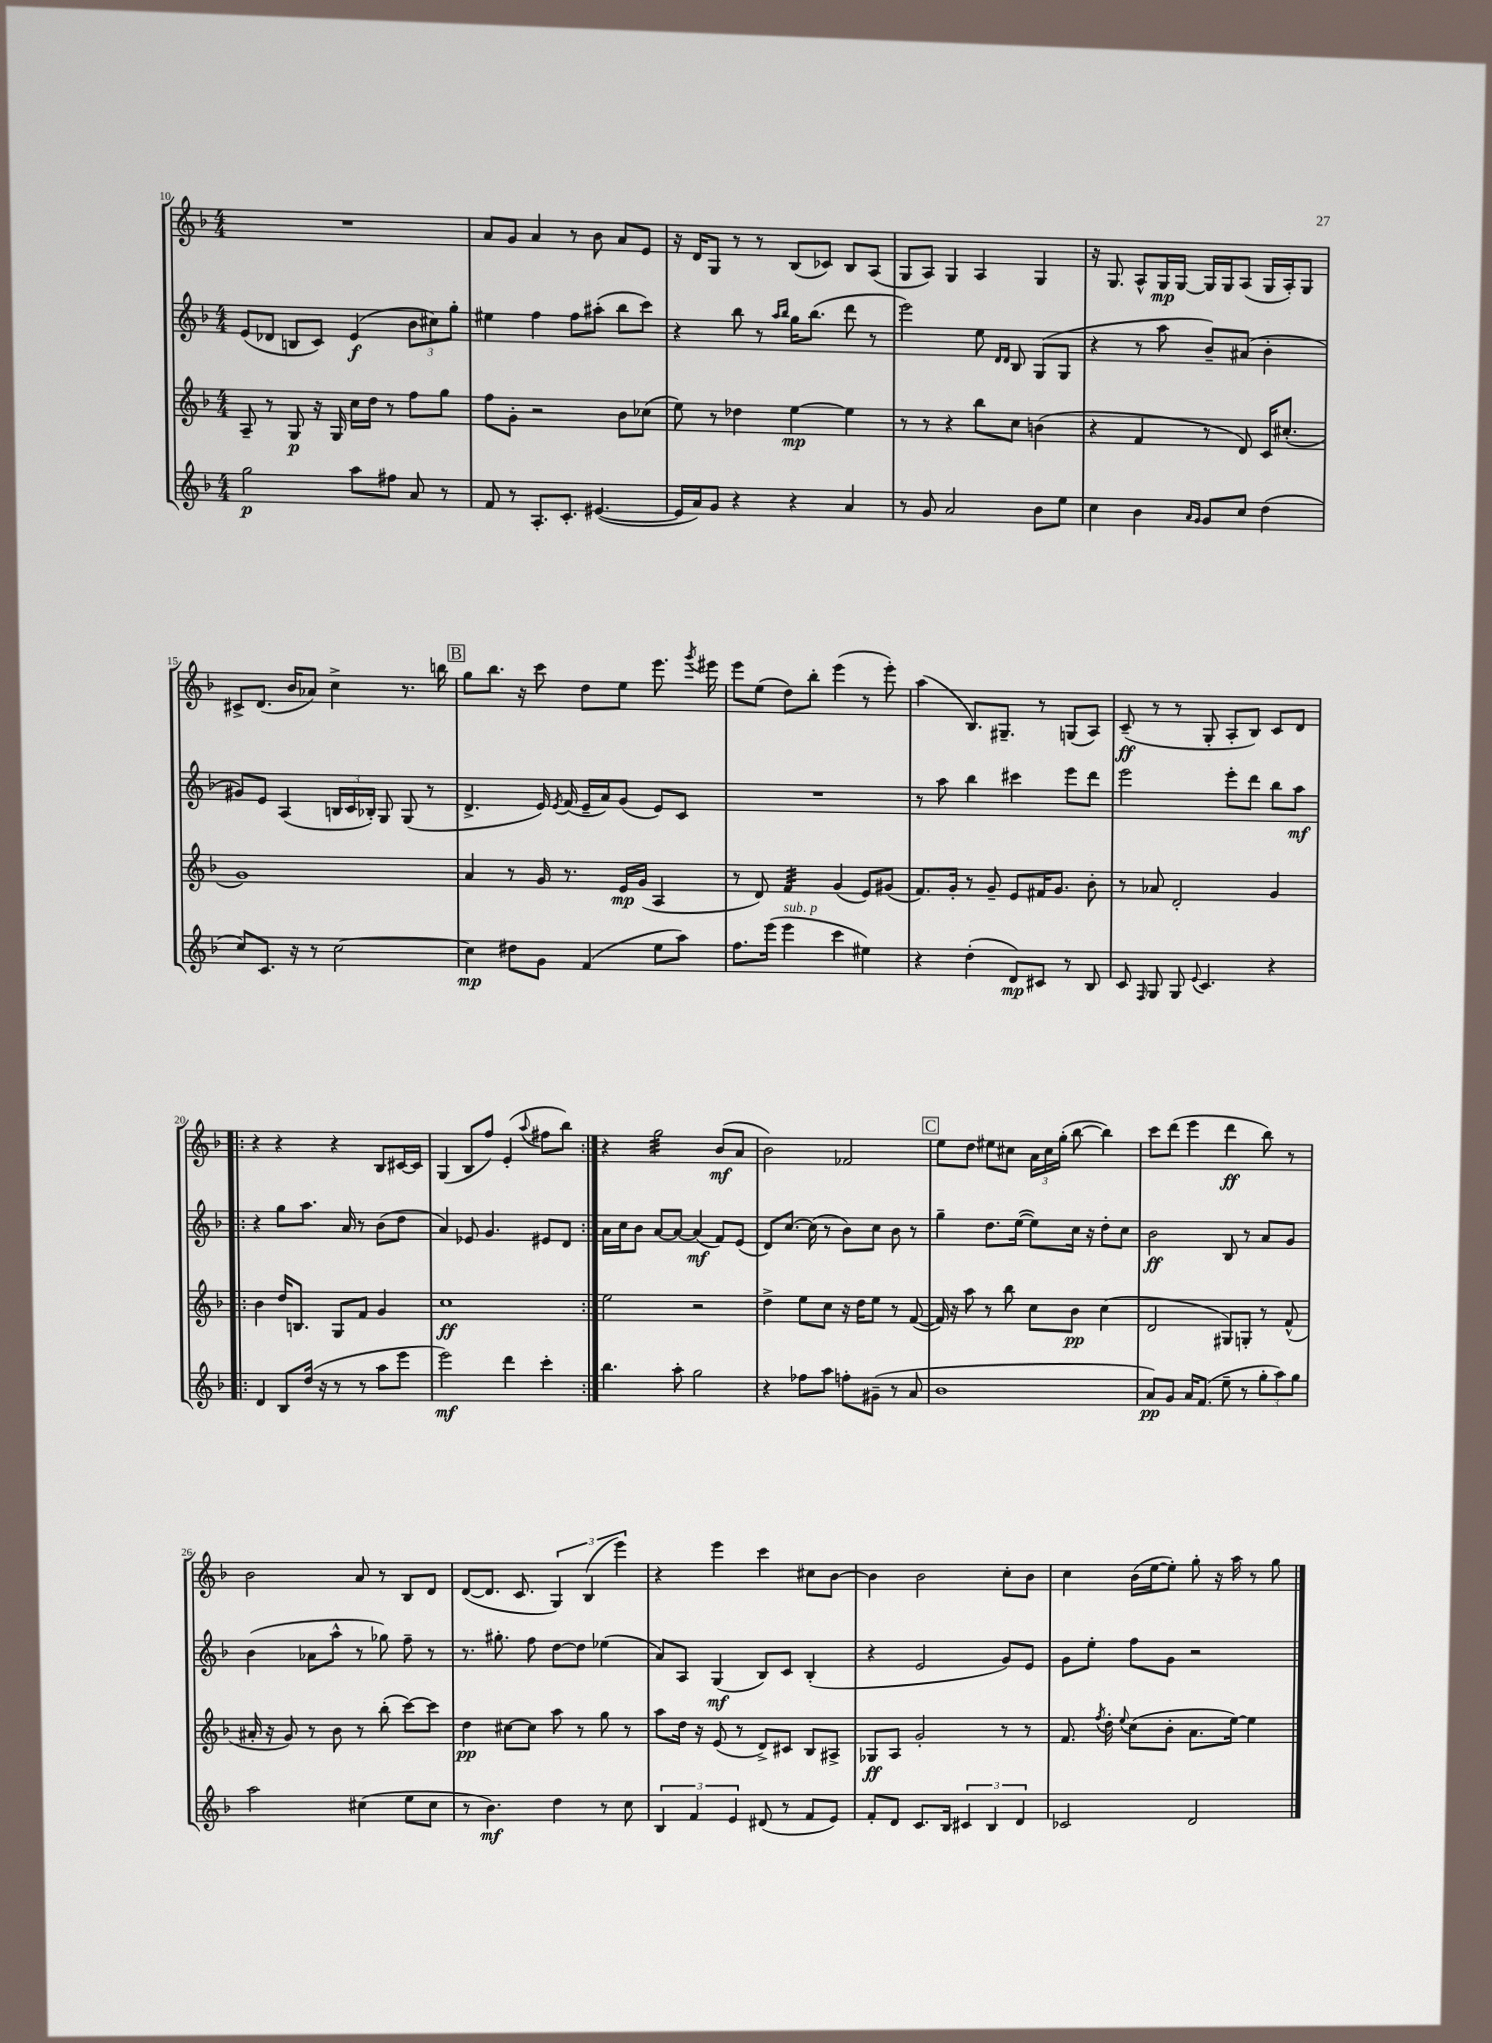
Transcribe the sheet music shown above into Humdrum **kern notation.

**kern	**kern	**kern	**kern
*staff4	*staff3	*staff2	*staff1
*clefG2	*clefG2	*clefG2	*clefG2
*k[b-]	*k[b-]	*k[b-]	*k[b-]
*M4/4	*M4/4	*M4/4	*M4/4
2gg\	8A~/	(8e/L	1r
.	8r	8d-/J	.
.	8G/	8B/L	.
.	16r	8c/J)	.
.	16G/	.	.
8aa\L	16cc\LL	(4e/	.
.	16dd\JJ	.	.
8ff#\J	8r	.	.
8a/	8ff\L	12b-\L	.
.	.	12cc#\)	.
8r	8gg\J	.	.
.	.	12gg'\J	.
=	=	=	=
8f/	8ff\L	4ee#\	8a/L
8r	8g'\J	.	8g/J
8.A'/L	2r	4ff\	4a/
8.c'/J	.	.	.
.	.	8ff\L	8r
([4.e#/	.	(8aa#'\J	8b-\
.	8b-\L	8bb-\L	8a/L
.	(8cc-\J	8ccc\J)	8e/J
=	=	=	=
16e#/]LL	8ee\)	4r	16r
16a/J)	.	.	16d/LK
8g/J	8r	.	8G/J
4r	4dd-\	8bb-\	8r
.	.	8r	8r
.	.	16qqaa/LL	.
.	.	16qqbb-/JJ	.
4r	[4ee\	16gg\LK	(8B-/L
.	.	(8.bb-\J	.
.	.	.	8c-/J)
4a/	4ee\]	8ddd\	8B-/L
.	.	8r	(8A/J
=	=	=	=
8r	8r	2eee\)	8G/L
8g/	8r	.	8A/J)
2a/	4r	.	4G/
.	8bb-\L	8ee\	4A/
.	.	16qqd/LL	.
.	.	16qqd/JJ	.
.	8cc\J	8B-/	.
8b-\L	(4b\	(8G/L	4G/
8ee\J	.	8G/J	.
=	=	=	=
4cc\	4r	4r	16r
.	.	.	8.G/
4b-\	4f/	8r	8A^^/L
.	.	8aa\	16G/L
.	.	.	[16G/JJ
16qqa/LL	.	.	.
16qqg/JJ	.	.	.
8g/L	8r	8b-~/L)	16G/]LL
.	.	.	16G/J
8cc/J	8d/)	(8a#/J	(8A/J
(4dd\	16c/LK	4b-'\	16G/LL
.	(8.cc#'/J	.	16A'/J)
.	.	.	8G/J
=	=	=	=
8cc/L)	1g)	8g#/L)	8c#^/L
8.c/J	.	8e/J	(8.d/J
.	.	(4A/	.
16r	.	.	16b-/LK
8r	.	.	8a-/J)
[2cc\	.	24B/LL	4cc^\
.	.	24c/	.
.	.	24B-'/JJ)	.
.	.	8G/	.
.	.	(8G/	8.r
.	.	8r	.
.	.	.	16bb\
=	=	=	=
4cc\]	4a/	4.d^/	8gg\L
.	.	.	8.bb-\J
8dd#\L	8r	.	.
.	.	.	16r
8g\J	16g/	16e/)	8ccc\
.	.	8qe/	.
.	8.r	(16f/	.
(4f/	.	16e~/LL	8dd\L
.	.	16a/J)	.
.	16e/LL	(8g/J	8ee\J
.	(16g/JJ	.	.
8ee\L	4A/	8e/L)	8.eee\
8aa\J)	.	8c/J	.
.	.	.	8qggg/
.	.	.	16eee#\
=	=	=	=
8.ff\L	8r	1r	8eee\L
.	8d/)	.	(8ee\J
(16eee\Jk	.	.	.
4eee\	4f/	.	8dd\L)
.	.	.	8bb-'\J
4ccc\	(4g/	.	(4eee\
4ee#\)	8e/L)	.	8r
.	(8g#/J	.	8eee'\)
=	=	=	=
4r	8.f/L)	8r	(4aa\
.	.	8aa\	.
.	16g'/Jk	.	.
(4dd'\	8r	4bb-\	8.B-/L)
.	8g~/	.	.
.	.	.	8.G#~/J
8d/L)	8e/L	4ccc#\	.
8c#/J	16f#/K	.	8r
.	8.g/J	.	.
8r	.	8eee\L	(8G/L
8B-/	8b-'\	8ddd\J	8A/J)
=	=	=	=
8c/	8r	2eee\	(8c~/
16qqF/	.	.	.
8G/	8a-/	.	8r
8G/	2d'/	.	8r
8qqe/	.	.	.
4.c/	.	.	8G'/
.	.	8eee'\L	8A'/L
.	.	8ddd\J	8B-/J)
4r	4g/	8bb-\L	8c/L
.	.	8aa\J	8d/J
=!|:	=!|:	=!|:	=!|:
4d/	4b-\	4r	4r
8B-/L	16dd/LK	8gg\L	4r
.	8.B/J	.	.
(16dd/Jk	.	8.aa\J	.
16r	.	.	.
8r	8G/L	.	4r
.	.	16a/	.
8r	8f/J	8r	.
8aa\L	4g/	(8b-\L	8B-/L
8eee\J	.	8dd\J	[16c#/L
.	.	.	16c#/]JJ
=	=	=	=
2eee\)	1cc	4a/)	(4G/
.	.	8e-/	8B-/L
.	.	4.g/	8ff/J)
4ddd\	.	.	(4e'/
.	.	.	8qqaa/
4ccc'\	.	8e#/L	8ff#\L
.	.	8d/J	8bb-\J)
=:|!	=:|!	=:|!	=:|!
4.bb-\	2ee\	16a\LL	4r
.	.	16cc\J	.
.	.	8b-\J	.
.	.	[8a/L	2gg\
8aa'\	.	8a/_J	.
2gg\	2r	(4a/]	.
.	.	8f/L)	(8b-/L
.	.	(8e/J	8a/J
=	=	=	=
4r	4dd^\	8d/L)	2b-\)
.	.	[8.cc/J	.
8ff-\L	8ee\L	.	.
.	.	(16cc\]	.
8aa\J	8cc\J	8r	.
8ff'\L	16r	8b-\L)	2f-/
.	16dd\LK	.	.
(8g#~\J	8ee\J	8cc\J	.
8r	8r	8b-\	.
8a/	([8f/	8r	.
=	=	=	=
1b-	16f/])	4gg~\	8ee\L
.	16r	.	.
.	8aa\	.	8dd\J
.	8r	8.dd\L	8ee#\L
.	8bb-\	.	8cc#\J
.	.	([16ee\Jk	.
.	8cc\L	8ee\]L)	24a\LL
.	.	.	24cc#\
.	.	.	(24gg'\JJ
.	8b-\J	16cc\Jk	[8bb-\
.	.	16r	.
.	(4cc\	8dd'\L	4bb-\])
.	.	8cc\J	.
=	=	=	=
8a/L)	2d/	2b-\	8ccc\L
8g/J	.	.	(8ddd\J
16a/LK	.	.	4eee\
(8.f/J	.	.	.
8ee~\	8G#/L)	8B-/	4ddd\
8r	8G'/J	8r	.
12gg'\L	8r	8a/L	8bb-\)
12aa\)	.	.	.
.	(8f^^/	8g/J	8r
12gg\J	.	.	.
=	=	=	=
2aa\	16a#'/	(4b-\	2b-\
.	16r	.	.
.	8g/)	.	.
.	8r	8a-\L	.
.	8b-\	8aa^^\J	.
(4cc#\	8r	8r	8a/
.	(8bb-'\	8gg-\)	8r
8ee\L	[8ccc\L)	8ff~\	8B-/L
8cc#\J	8ccc\]J	8r	8d/J
=	=	=	=
8r	4dd\	8.r	([8d/L
4.b-\)	.	.	8.d/]J
.	.	8.gg#'\	.
.	[8cc#\L	.	.
.	.	.	8.c/
.	8cc#\]J	8ff\	.
4dd\	8aa\	[8dd\L	6G/)
.	8r	8dd\]J	.
.	.	.	(6B-/
8r	8gg\	(4ee-\	.
.	.	.	6eee\)
8cc\	8r	.	.
=	=	=	=
6B-/	8aa\L	8a/L)	4r
.	16dd\Jk	8A/J	.
6f/	.	.	.
.	16r	.	.
.	(8e/	(4G/	4eee\
6e/	.	.	.
.	8r	.	.
(8d#/	8d^/L)	8B-/L)	4ccc\
8r	8c#/J	8c/J	.
8f/L	8B-/L	(4B-'/	8cc#\L
8e/J)	8A#^/J	.	[8b-\J
=	=	=	=
8f'/L	8G-/L	4r	4b-\]
8d/J	8A/J	.	.
8.c/L	2g'/	2e/	2b-\
16B-/Jk	.	.	.
6c#/	.	.	.
6B-/	.	.	.
.	8r	8g/L)	8cc'\L
6d/	.	.	.
.	8r	8e/J	8b-\J
=	=	=	=
2c-/	8.f/	8g\L	4cc\
.	.	8ee'\J	.
.	8qff/	.	.
.	16dd'\	.	.
.	8qqee/	.	.
.	(8cc\L	8ff\L	(16b-\LL
.	.	.	[16ee\J
.	8b-'\J	8g\J	8ee'\]J)
2d/	8.a\L	2r	8gg'\
.	.	.	16r
.	[16ee\Jk)	.	16aa\
.	4ee\]	.	8r
.	.	.	8gg\
==	==	==	==
*-	*-	*-	*-
